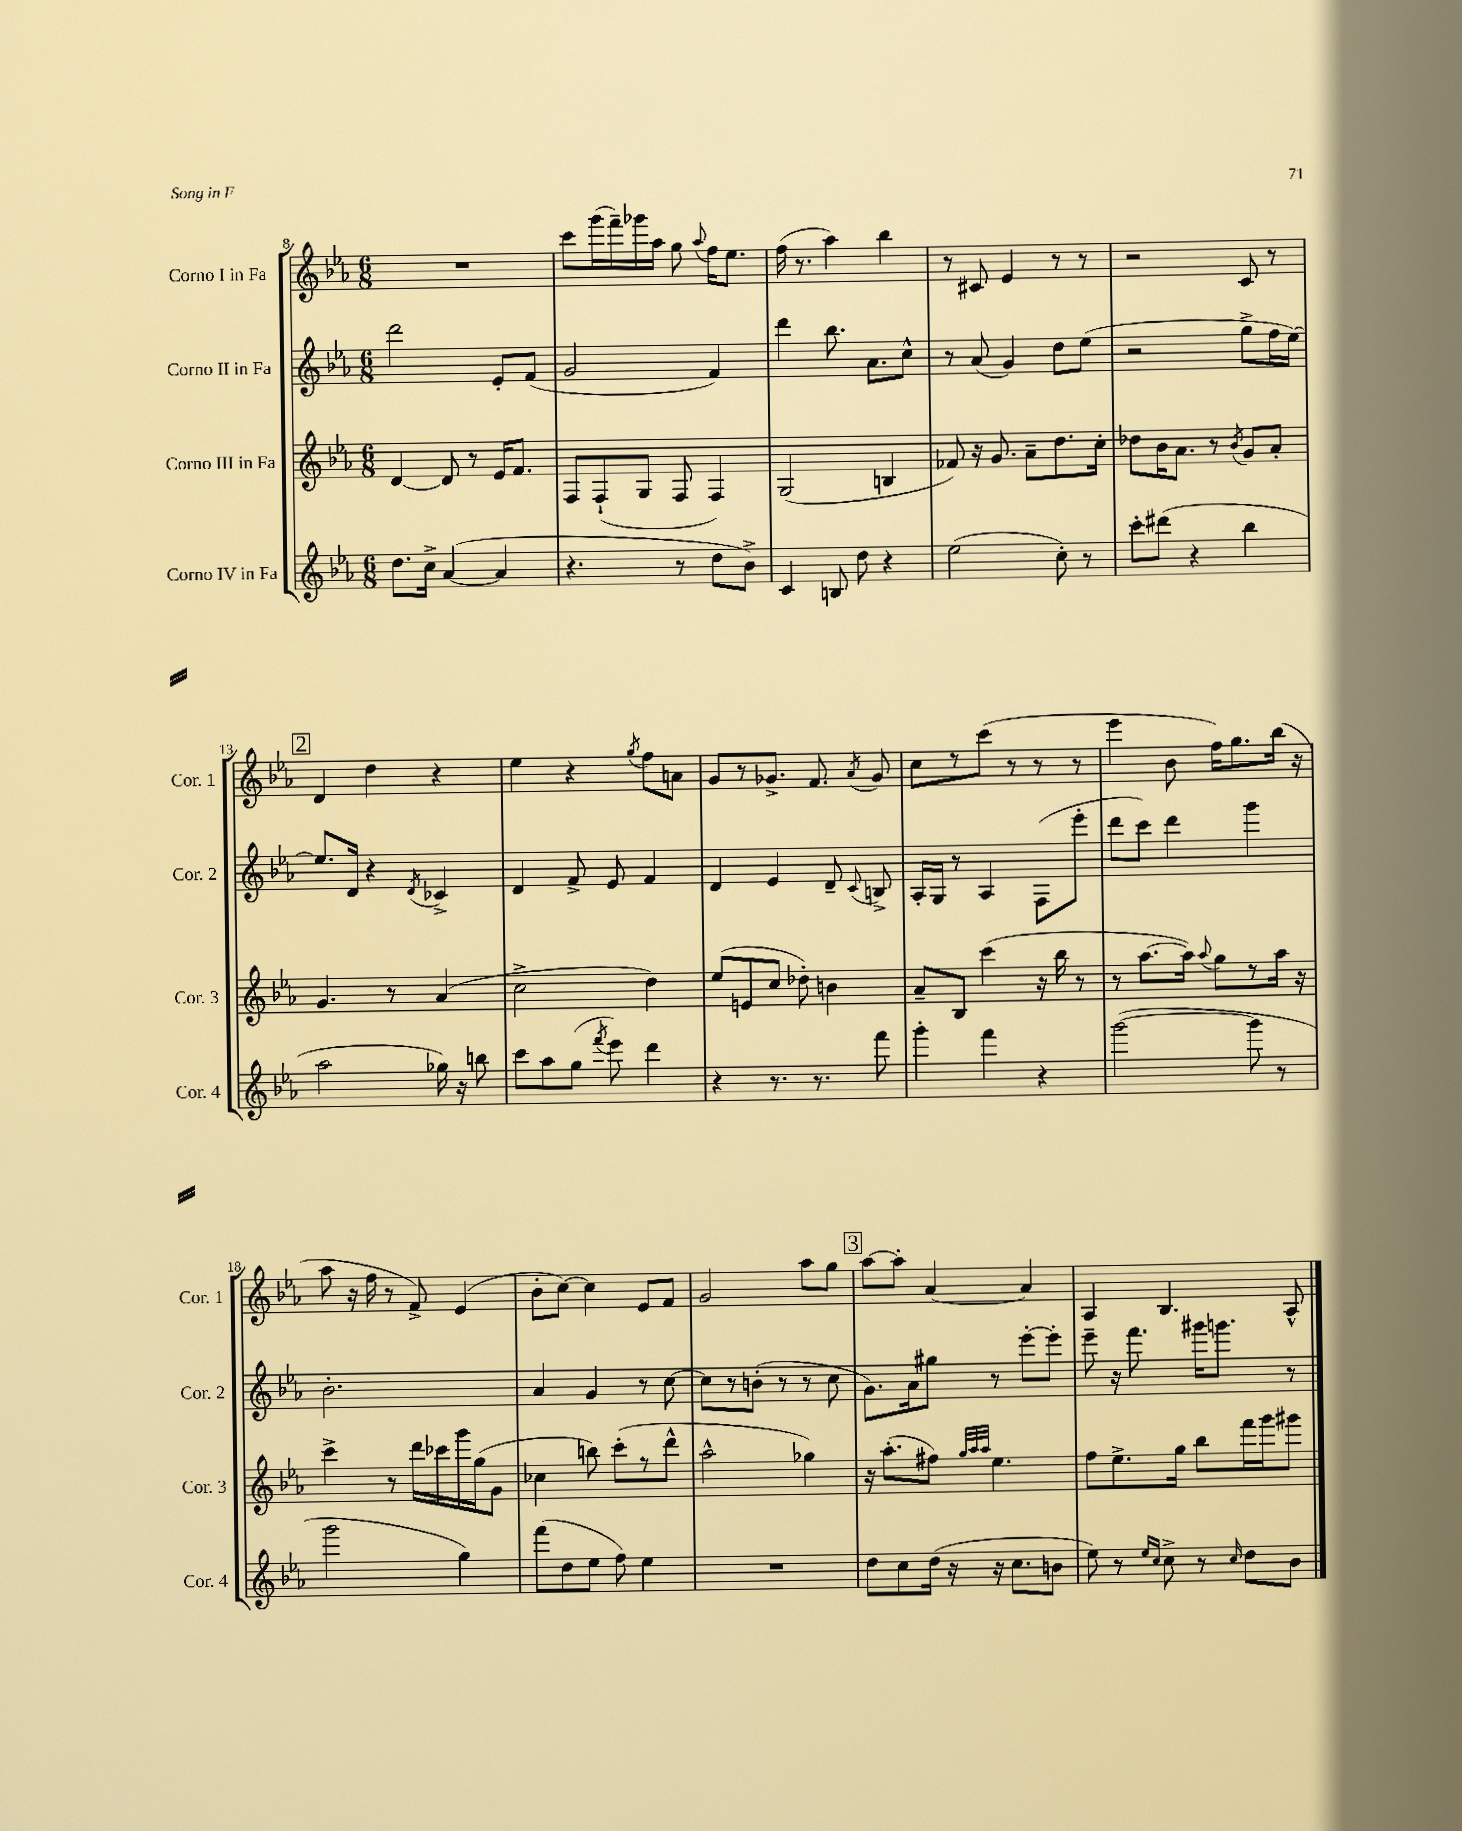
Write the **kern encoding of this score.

**kern	**kern	**kern	**kern
*staff4	*staff3	*staff2	*staff1
*clefG2	*clefG2	*clefG2	*clefG2
*k[b-e-a-]	*k[b-e-a-]	*k[b-e-a-]	*k[b-e-a-]
*M6/8	*M6/8	*M6/8	*M6/8
8.dd	[4d	2ddd	2.r
16cc^	.	.	.
([4a-	8d]	.	.
.	8r	.	.
4a-]	16e-	8e-'	.
.	8.f	.	.
.	.	(8f	.
=	=	=	=
4.r	8F	2g	8ccc
.	(8F`	.	(16ggg
.	.	.	16fff~)
.	8G	.	16ggg-
.	.	.	16aa-
8r	8F	.	8gg
.	.	.	8qqaa-
8dd	4F)	4f)	16ff
.	.	.	8.ee-
8b-^)	.	.	.
=	=	=	=
4c	(2G	4ddd	(16ff
.	.	.	8.r
8B	.	8.bb-	4aa-)
8dd	.	.	.
.	.	8.a-	.
4r	4B	.	4bb-
.	.	8cc^^	.
=	=	=	=
(2ee-	8f-)	8r	8r
.	16r	(8a-	8c#
.	8.g	.	.
.	.	4g)	4e-
.	8a-~	.	.
8cc')	8.dd	8dd	8r
8r	.	(8ee-	8r
.	16cc'	.	.
=	=	=	=
8ccc'	8dd-	2r	2r
(8ddd#	16b-	.	.
.	8.a-	.	.
4r	.	.	.
.	8r	.	.
.	8qb-	.	.
4bb-	8g	8gg^	8c
.	8a-'	16ff	8r
.	.	[16ee-)	.
=	=	=	=
2aa-	4.g	8.ee-]	4d
.	.	16d	.
.	.	4r	4dd
.	8r	.	.
.	.	8qd	.
16gg-)	(4a-	4c-^	4r
16r	.	.	.
8bb	.	.	.
=	=	=	=
8ccc	2cc^	4d	4ee-
8aa-	.	.	.
(8gg	.	8f^	4r
8qfff	.	.	.
8eee-)	.	8e-	.
.	.	.	8qgg
4ddd	4dd)	4f	8ff
.	.	.	8a
=	=	=	=
4r	(8ee-	4d	8g
.	8e	.	8r
8.r	8cc	4e-	8.g-^
.	8dd-')	.	.
8.r	.	.	8.f
.	4b	8d~	.
.	.	8qqc	8qa-
8fff	.	8B^	8g-
=	=	=	=
4ggg'	8a-~	16A-'	8cc
.	.	16G	.
.	8B-	8r	8r
4fff	(4ccc	4A-	(8ccc
.	.	.	8r
4r	16r	(8F	8r
.	16bb-	.	.
.	8r	8eee-'	8r
=	=	=	=
([2ggg	8r	8ddd	4eee-
.	[8.aa-	8ccc)	.
.	.	4ddd	8b-
.	16aa-])	.	.
.	8qqaa-	.	.
.	8gg	.	16ff)
.	.	.	8.gg
8ggg]	8r	4ggg	.
8r	16aa-	.	(16bb-
.	16r	.	16r
=	=	=	=
2ggg	4ccc^	2.b-'	8aa-
.	.	.	16r
.	.	.	16ff
.	8r	.	8r
.	16ddd	.	8f^)
.	16ccc-	.	.
4gg)	16ggg	.	(4e-
.	(16gg	.	.
.	8g	.	.
=	=	=	=
(8fff	4cc-	4a-	8b-'
8dd	.	.	[8cc)
8ee-	8bb)	4g	4cc]
8ff)	(8ccc'	.	.
4ee-	8r	8r	8e-
.	8ddd^^	[8cc	8f
=	=	=	=
2.r	2aa-^^	8cc]	2g
.	.	8r	.
.	.	(8b'	.
.	.	8r	.
.	4gg-)	8r	8aa-
.	.	8cc	8gg
=	=	=	=
8dd	16r	8.g)	[8aa-
.	(8.aa-'	.	.
8cc	.	.	8aa-']
.	.	16a-	.
(16dd	8ff#)	8gg#	[4a-
16r	.	.	.
.	32qqgg	.	.
.	32qqaa-	.	.
.	32qqaa-	.	.
16r	4.ee-	8r	.
8.cc	.	.	.
.	.	[8eee-'	4a-]
8b	.	8eee-']	.
=	=	=	=
8ee-)	8ff	8eee-~	4A-
8r	8.ee-^	16r	.
.	.	8.fff	.
16qqee-	.	.	.
16qqcc	.	.	.
8cc^	.	.	4.B-
.	16gg	.	.
8r	8bb-	16ggg#	.
.	.	8.ggg	.
16qqcc	.	.	.
8dd	16fff	.	.
.	16ggg	.	.
8b-	8ggg#	8r	8A-^^
==	==	==	==
*-	*-	*-	*-
